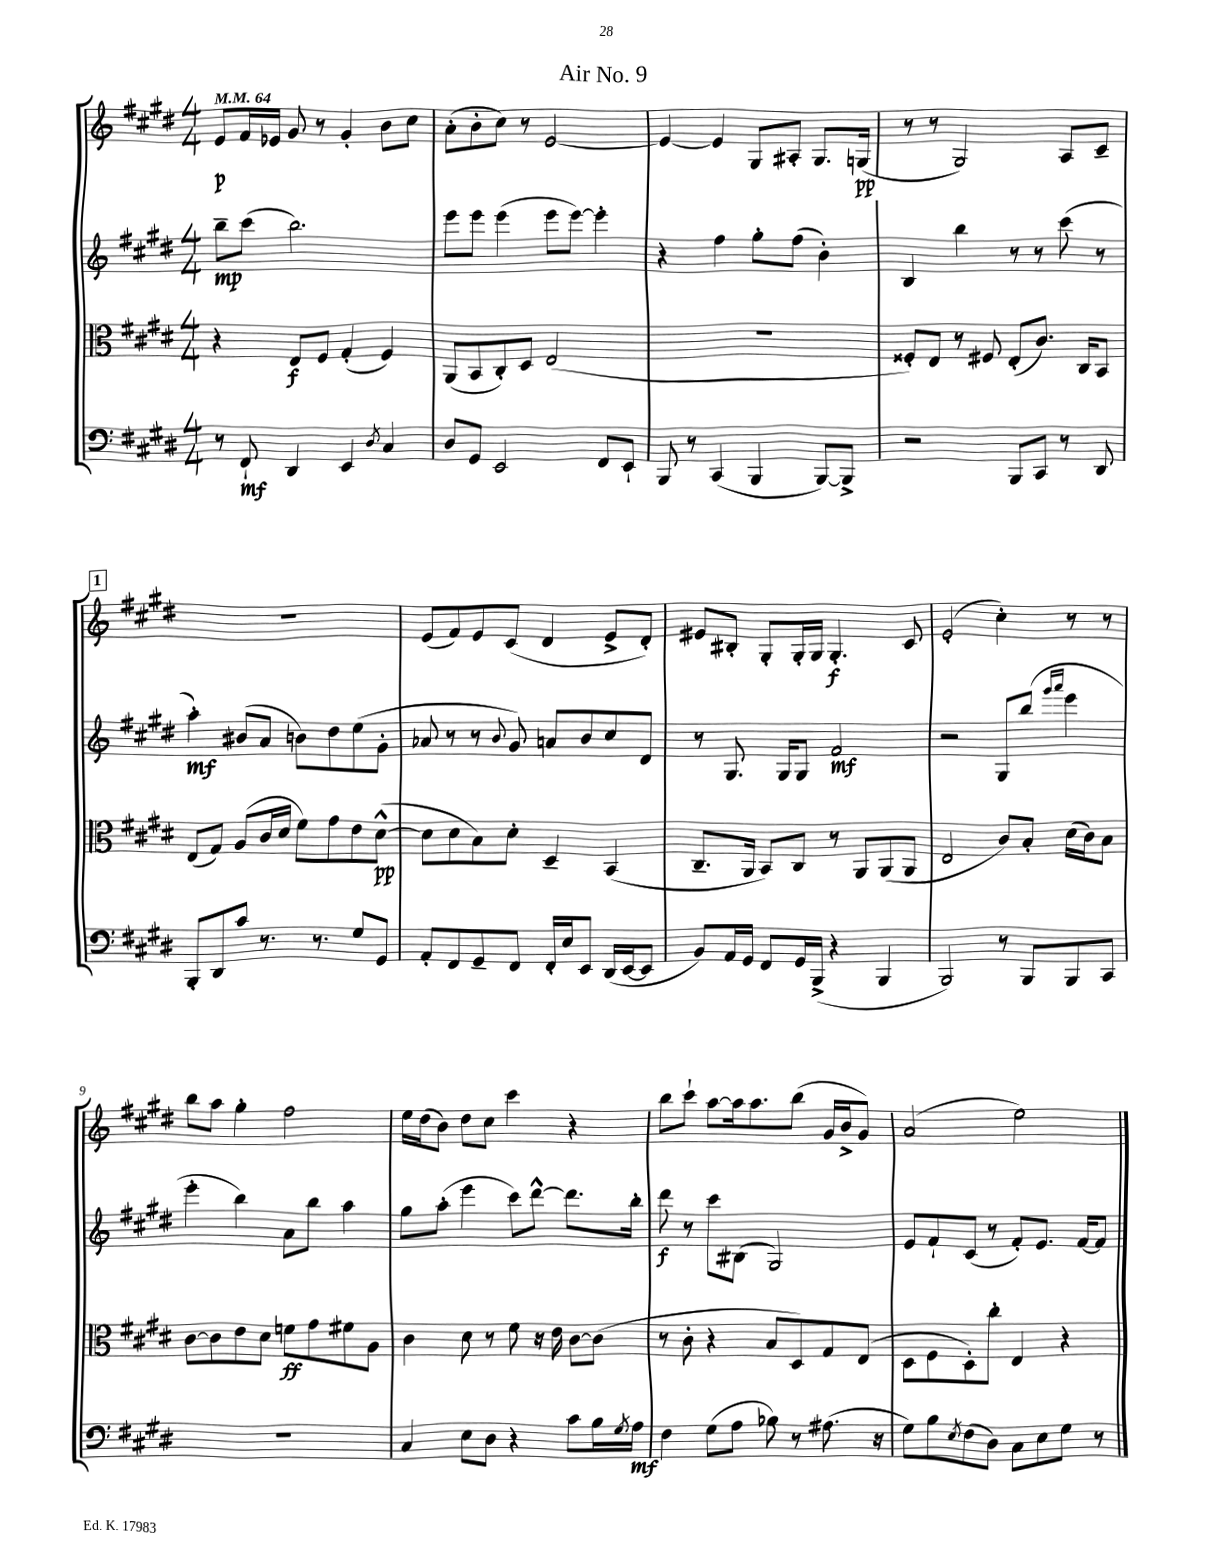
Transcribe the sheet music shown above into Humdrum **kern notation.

**kern	**kern	**kern	**kern
*staff4	*staff3	*staff2	*staff1
*clefF4	*clefC3	*clefG2	*clefG2
*k[f#c#g#d#]	*k[f#c#g#d#]	*k[f#c#g#d#]	*k[f#c#g#d#]
*M4/4	*M4/4	*M4/4	*M4/4
*MM64	*MM64	*MM64	*MM64
8r	4r	8bb~\L	8e/L
8FF#`/	.	(8ccc#\J	16f#/L
.	.	.	16e-/JJ
4DD#/	8E/L	2.bb\)	8g#/
.	8F#/J	.	8r
4EE/	(4G#'/	.	4g#'/
8qD#/	.	.	.
4C#/	4F#/)	.	8b\L
.	.	.	8cc#\J
=	=	=	=
8D#/L	(8AA/L	8eee\L	(8a'\L
8GG#/J	8BB/	8eee\J	8b'\
2EE/	8C#'/)	(4eee\	8cc#\J)
.	8D#/J	.	8r
.	(2E/	8eee\L	[2e/
.	.	[8eee\J)	.
8FF#/L	.	4eee'\]	.
8EE`/J	.	.	.
=	=	=	=
8BBB/	1r	4r	4e/_
8r	.	.	.
(4CC#/	.	4ff#\	4e/]
4BBB/	.	8gg#'\L	8G#/L
.	.	(8ff#\J	8A#'/J
[8BBB/L)	.	4b'\)	8.G#/L
8BBB^/]J	.	.	.
.	.	.	(16G/Jk
=	=	=	=
2r	8F##'/L)	4B/	8r
.	8E/J	.	8r
.	8r	4bb\	2G#/)
.	8F#/	.	.
8BBB/L	(8E'/L	8r	.
8CC#/J	8.c#/J)	8r	.
8r	.	(8ccc#\	8A/L
.	16C#/LK	.	.
8DD#/	8BB/J	8r	8c#~/J
=	=	=	=
8BBB'/L	(8E/L	4aa'\)	1r
8DD#/	8G#/J)	.	.
8c#/J	(8A/L	(8b#/L	.
8.r	16c#/L	8a/J	.
.	16d#/JJ	.	.
.	8f#\L)	8b\L)	.
8.r	.	.	.
.	8g#\	8dd#\	.
8G#/L	8e\	(8ee\	.
8GG#/J	([8d#^^\J	8g#'\J	.
=	=	=	=
8AA'/L	8d#\]L	8a-/	(8e/L
8FF#/	8d#\	8r	8f#/)
8GG#~/	8B\)	8r	8e/
.	.	8qqb/	.
8FF#/J	8d#'\J	8g#/)	(8c#/J
16FF#'/LL	4D#~/	8a/L	4d#/
16E/J	.	.	.
8EE/J	.	8b/	.
(16DD#/LL	(4BB/	8cc#/	8e^/L
[16EE/J	.	.	.
8EE/]J	.	8d#/J	8d#'/J)
=	=	=	=
8BB/L)	8.C#~/L	8r	8e#/L
16AA/L	.	8.G#/	8B#'/J
16GG#/JJ	16AA/Jk	.	.
8FF#/L	8BB/L)	.	8G#'/L
.	.	16G#/LK	.
16GG#/L	8C#/J	8G#/J	16G#'/L
(16BBB^/JJ	.	.	16G#/JJ
4r	8r	2f#/	4.G#'/
.	8AA/L	.	.
4BBB/	(8AA/	.	.
.	8AA/J	.	8c#/
=	=	=	=
2BBB/)	2E/	2r	(2e'/
8r	8c#/L)	8G#/L	4cc#'\)
8BBB/L	8B'/J	(8bb/J	.
.	.	16qqggg#/LL	.
.	.	16qqaaa/JJ	.
8BBB/	(16d#\LL	4eee\	8r
.	16c#\J)	.	.
8CC#/J	8B\J	.	8r
=	=	=	=
1r	[8c#\L	4eee'\	8bb\L
.	8c#\]	.	8aa\J
.	8e\	4bb\)	4gg#'\
.	8d#\J	.	.
.	8f\L	8a\L	2ff#\
.	8g#\	8bb\J	.
.	8f#\	4aa\	.
.	8A\J	.	.
=	=	=	=
4C#/	4c#\	8gg#\L	16ee\LL
.	.	.	(16dd#\J
.	.	(8aa'\J	8b\J)
8E\L	8d#\	4eee\	8dd#\L
8D#\J	8r	.	8cc#\J
4r	8f#\	8ccc#\L)	4ccc#\
.	16r	[8ddd#^^\J	.
.	16e\	.	.
8c#\L	[8c#\L	8.ddd#\]L	4r
16B\L	(8c#\]J	.	.
8qG#/	.	.	.
16A\JJ	.	16bb'\Jk	.
=	=	=	=
4F#\	8r	8ddd#\	8bb\L
.	8c#'\	8r	8ccc#`\J
(8G#\L	4r	8ccc#\L	[8aa\L
8A\J	.	(8B#\J	16aa\]k
.	.	.	8.aa\
8B-\)	8B/L	2G#/)	.
8r	8D#/)	.	(8bb\J
(8.A#\	8G#/	.	16g#/LL
.	.	.	16b^/J
.	(8E/J	.	8g#/J)
16r	.	.	.
=	=	=	=
8G#\L)	8D#\L	8e/L	(2a/
8B\	8F#\	8f#`/	.
8qE/	.	.	.
(8F#\	8D#'\)	(8c#/J	.
8D#\J)	8cc#'\J	8r	.
8C#\L	4E/	8f#'/L)	2ee\)
8E\	.	8.e/J	.
8G#\J	4r	.	.
.	.	[16f#/LK	.
8r	.	8f#/]J	.
==	==	==	==
*-	*-	*-	*-
